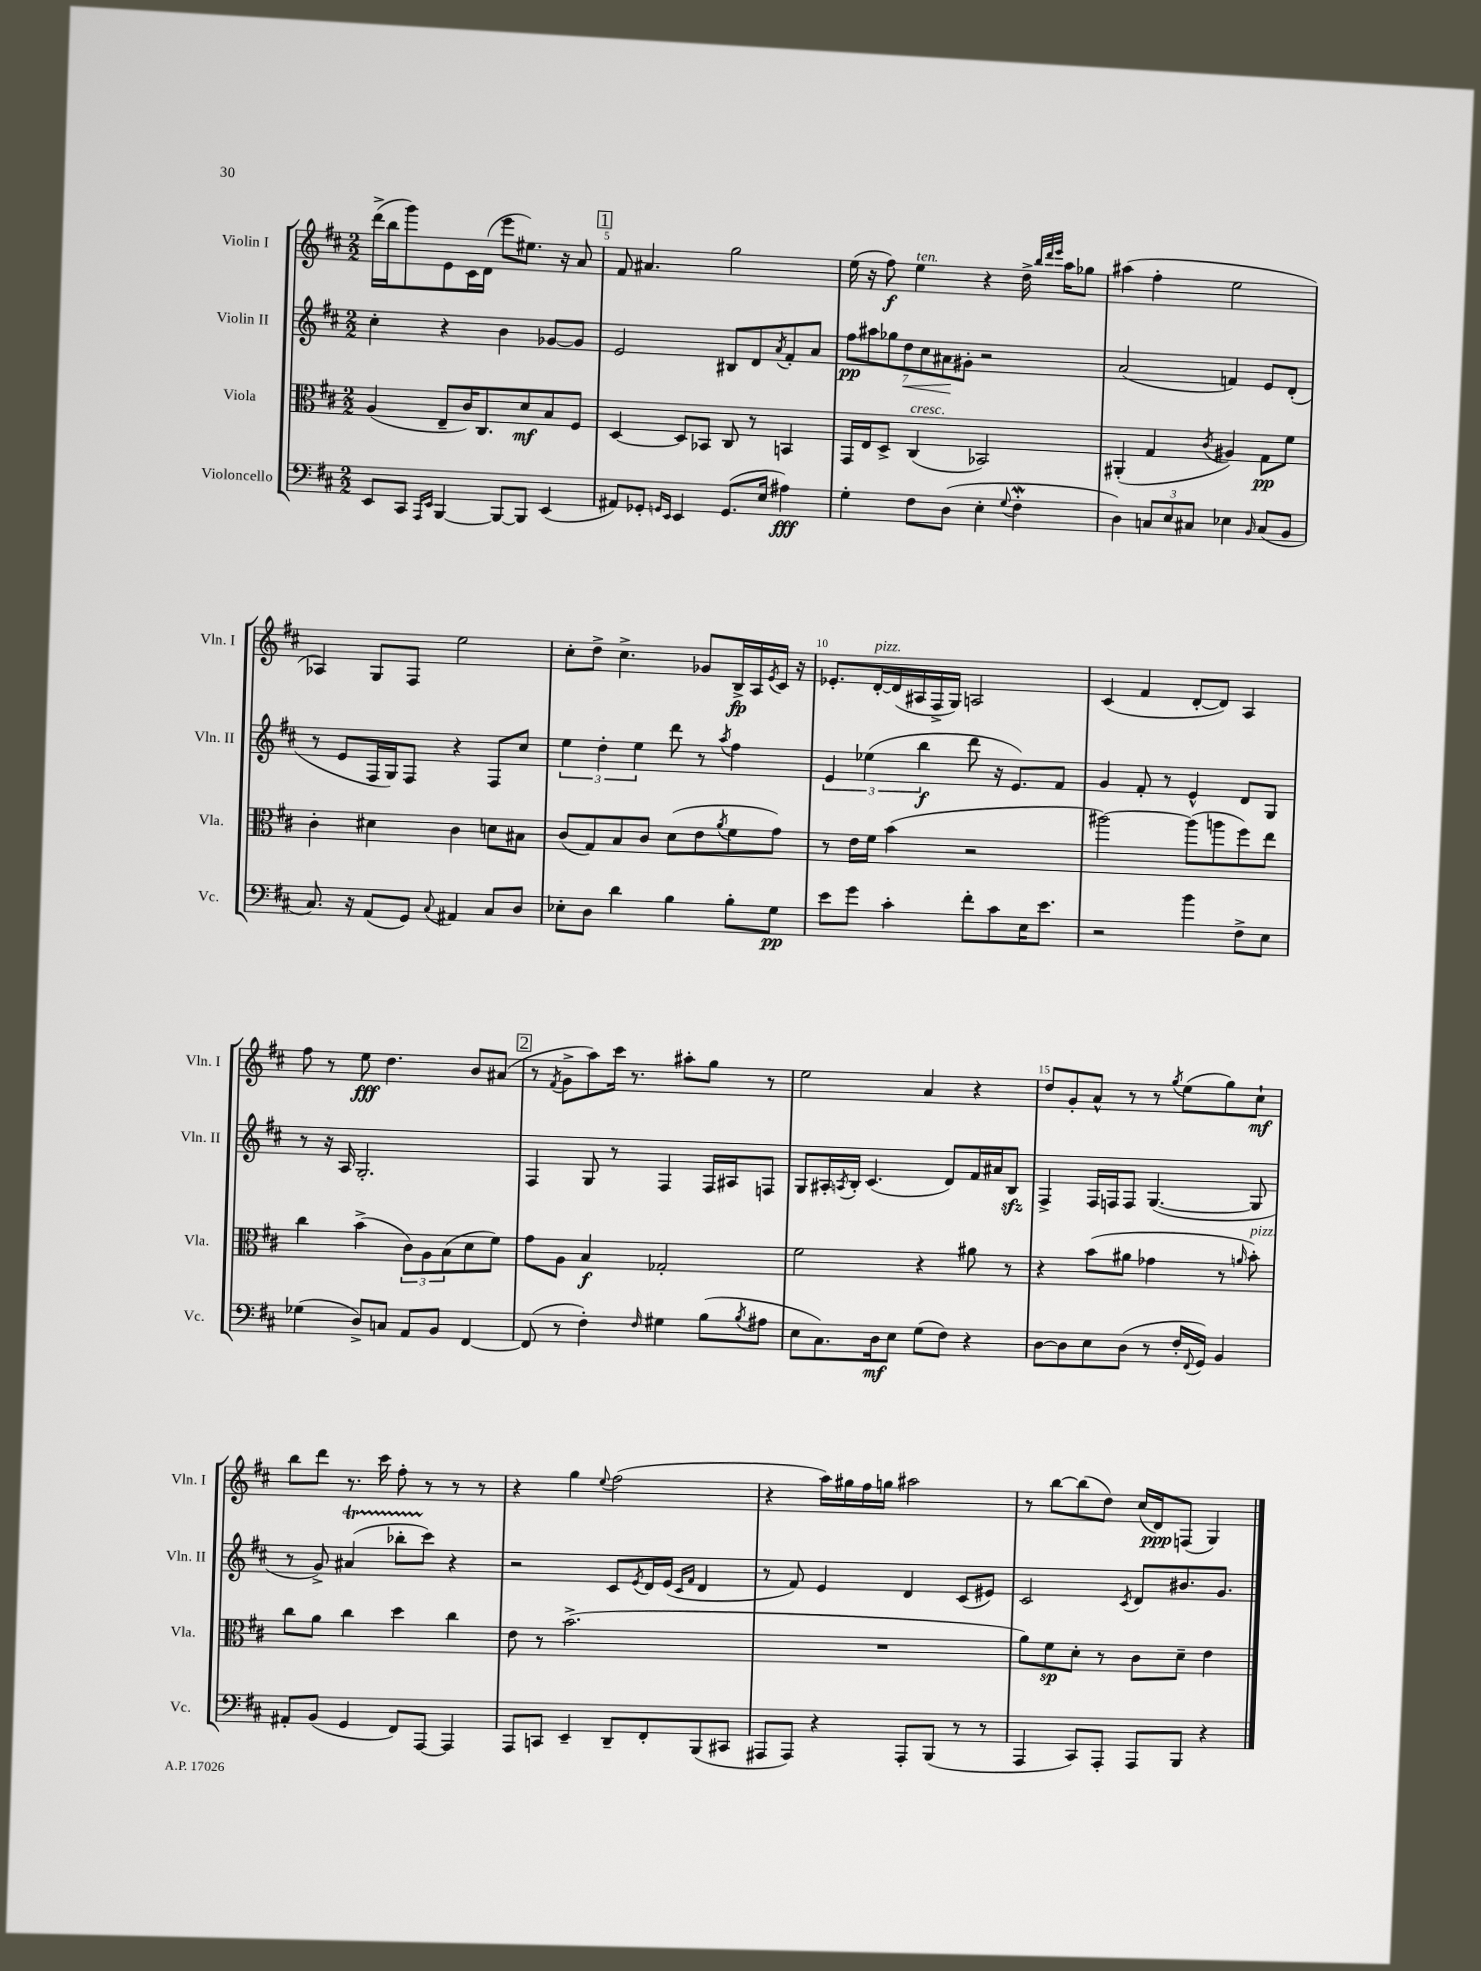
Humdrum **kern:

**kern	**dynam	**kern	**dynam	**kern	**dynam	**kern	**dynam
*part4	*part4	*part3	*part3	*part2	*part2	*part1	*part1
*staff4	*staff4	*staff3	*staff3	*staff2	*staff2	*staff1	*staff1
*I"Violoncello	*	*I"Viola	*	*I"Violin II	*	*I"Violin I	*
*I'Vc.	*	*I'Vla.	*	*I'Vln. II	*	*I'Vln. I	*
*clefF4	*	*clefC3	*	*clefG2	*	*clefG2	*
*k[f#c#]	*	*k[f#c#]	*	*k[f#c#]	*	*k[f#c#]	*
*M2/2	*	*M2/2	*	*M2/2	*	*M2/2	*
=4	=4	=4	=4	=4	=4	=4	=4
8EE/L	.	(4A/	.	4cc#'\	.	(16ddd^\LL	.
.	.	.	.	.	.	16bb\J	.
8CC#/J	.	.	.	.	.	8ggg\)	.
16qqAAA/LL	.	.	.	.	.	.	.
16qqEE/JJ	.	.	.	.	.	.	.
[4BBB/	.	8E~/L	.	4r	.	8e\	.
.	.	16c#/K)	.	.	.	16c#\L	.
.	.	8.C#/	.	.	.	(16d\JJ	.
8BBB/L_	.	.	.	4b\	.	8eee\L	.
8BBB/J]	.	8d/	mf	.	.	8.ee#X\J)	.
(4EE/	.	8B/	.	[8g-X/L	.	.	.
.	.	.	.	.	.	16r	.
.	.	8F#/J	.	8g-/J]	.	8a/	.
!!LO:REH:place=s1:t=1
=5	=5	=5	=5	=5	=5	=5	=5
8AA#X/L)	.	[4D/	.	2e/	.	8f#/	.
8GG-X'/J	.	.	.	.	.	4.a#X/	.
16qqGGn/LL	.	.	.	.	.	.	.
16qqEE/JJ	.	.	.	.	.	.	.
4EE/	.	8D/L]	.	.	.	.	.
.	.	8BB-X/J	.	.	.	.	.
(8.GG/L	.	8C#/	.	8B#X/L	.	2gg\	.
.	.	8r	.	8d/	.	.	.
16E/Jk	.	.	.	.	.	.	.
.	.	.	.	8qa/	.	.	.
4A#X\)	fff	4BBn/	.	8f#'/	.	.	.
.	.	.	.	8a/J	.	.	.
=6	=6	=6	=6	=6	=6	=6	=6
4G'\	.	16GG/LL	.	14ff#\L	pp	(16ee\	.
.	.	16E/J	.	.	.	16r	.
.	.	.	.	14aa#X\	.	.	.
.	.	8D^/J	.	.	.	8ff#\)	f
.	.	.	.	14gg-X\	.	.	.
!	!	!	!	!	!LO:HP:b	!	!
.	.	.	.	14dd\	<	.	.
!	!	!	!	!	!	!LO:TX:a:i:t=ten.	!
!	!	!LO:TX:a:i:t=cresc.	!	!	!	!	!
8F#\L	.	(4C#/	.	.	.	4ee\	.
.	.	.	.	14cc#\	.	.	.
.	.	.	.	14a#X\	.	.	.
(8D\J	.	.	.	.	.	.	.
.	.	.	.	14g#X'\J	[	.	.
4E'\	.	2BB-X/)	.	2r	.	4r	.
8qqG/	.	.	.	.	.	.	.
4F#W'\	.	.	.	.	.	16dd^\	.
.	.	.	.	.	.	32qqbb/LLL	.
.	.	.	.	.	.	32qqddd/	.
.	.	.	.	.	.	32qqeee/JJJ	.
.	.	.	.	.	.	16aa\KL	.
.	.	.	.	.	.	8gg-X\J	.
=7	=7	=7	=7	=7	=7	=7	=7
4D\)	.	(4AA#X'/	.	(2a/	.	(4aa#X\	.
12Cn/L	.	4G/	.	.	.	4ff#'\	.
12E/	.	.	.	.	.	.	.
12C#X/J	.	.	.	.	.	.	.
.	.	8qc#/	.	.	.	.	.
4E-X\	.	4A#X/)	.	4fn/)	.	2ee\	.
16qqBB/	.	.	.	.	.	.	.
(8C#/L	.	8G\L	pp	8e/L	.	.	.
8BB/J	.	8f#\J	.	(8d'/J	.	.	.
!!LO:LB:g=z
=8	=8	=8	=8	=8	=8	=8	=8
8.C#/)	.	4c#'\	.	8r	.	4A-X/)	.
.	.	.	.	8e/L	.	.	.
16r	.	.	.	.	.	.	.
(8AA/L	.	4d#X\	.	16F#/L	.	8G/L	.
.	.	.	.	16G/J)	.	.	.
8GG/J)	.	.	.	8F#/J	.	8F#/J	.
8qqC#/	.	.	.	.	.	.	.
4AA#X/	.	4c#\	.	4r	.	2ee\	.
8C#/L	.	8dn\L	.	8F#/L	.	.	.
8D/J	.	8B#X\J	.	8cc#/J	.	.	.
=9	=9	=9	=9	=9	=9	=9	=9
8E-X'\L	.	(8c#/L	.	6ee\	.	8cc#'\L	.
8D\J	.	8G/)	.	.	.	8dd^\J	.
.	.	.	.	6dd'\	.	.	.
4d\	.	8B/	.	.	.	4.cc#^\	.
.	.	.	.	6ee\	.	.	.
.	.	8c#/J	.	.	.	.	.
4B\	.	(8d\L	.	8ddd\	.	.	.
.	.	8e\	.	8r	.	8g-X/L	.
.	.	8qa/	.	8qaa/	.	.	.
8B'\L	.	8f#\	.	4ff#\	.	16B^/L	fp
.	.	.	.	.	.	16A/	.
.	.	.	.	.	.	8qe/	.
8G\J	pp	8g\J)	.	.	.	16c#/JJ	.
.	.	.	.	.	.	16r	.
=10	=10	=10	=10	=10	=10	=10	=10
8e\L	.	8r	.	6e/	.	8.e-X'/L	.
8g\J	.	16e\LL	.	.	.	.	.
.	.	.	.	(6ee-X\	.	.	.
!	!	!	!	!	!	!LO:TX:a:i:t=pizz.	!
.	.	16f#\JJ	.	.	.	[16d'/L	.
4c#'\	.	(4b\	.	.	.	(16d/]	.
.	.	.	.	.	.	16A#X/	.
.	.	.	.	6bb\	f	.	.
.	.	.	.	.	.	16F#^/	.
.	.	.	.	.	.	16G/JJ)	.
8f#'\L	.	2r	.	8ddd\	.	2An/	.
8c#\	.	.	.	16r	.	.	.
.	.	.	.	8.e/L)	.	.	.
16E\K	.	.	.	.	.	.	.
8.e\J	.	.	.	.	.	.	.
.	.	.	.	8f#/J	.	.	.
=11	=11	=11	=11	=11	=11	=11	=11
2r	.	[2aa#X\)	.	4g/	.	(4c#/	.
.	.	.	.	8f#'/	.	4f#/	.
.	.	.	.	8r	.	.	.
4b\	.	(8aa#\L]	.	4e^^/	.	[8d'/L	.
.	.	8aan\	.	.	.	8d/J])	.
8F#^\L	.	8ff#\)	.	8d/L	.	4A/	.
8E\J	.	8ee\J	.	8G/J	.	.	.
!!LO:LB:g=z
=12	=12	=12	=12	=12	=12	=12	=12
(4G-X\	.	4cc#\	.	8r	.	8ff#\	.
.	.	.	.	16r	.	8r	.
.	.	.	.	16A/	.	.	.
8D^/L)	.	(4b^\	.	2.G'/	.	8ee\	fff
8Cn/J	.	.	.	.	.	4.dd\	.
8AA/L	.	12c#\L)	.	.	.	.	.
.	.	12A\	.	.	.	.	.
8BB/J	.	.	.	.	.	.	.
.	.	(12B\	.	.	.	.	.
[4FF#/	.	8d\	.	.	.	8b/L	.
.	.	8f#\J)	.	.	.	(8a#X/J	.
!!LO:REH:place=s1:t=2
=13	=13	=13	=13	=13	=13	=13	=13
(8FF#/]	.	8g\L	.	4F#/	.	8r	.
.	.	.	.	.	.	8qf#/	.
8r	.	8A\J	.	.	.	8g^\L	.
4F#'\)	.	4B/	f	8G/	.	8aa\)	.
.	.	.	.	8r	.	16ccc#\Jk	.
.	.	.	.	.	.	8.r	.
16qqF#/	.	.	.	.	.	.	.
4G#X\	.	2G-X'/	.	4F#/	.	.	.
.	.	.	.	.	.	8aa#X'\L	.
(8B\L	.	.	.	16F#/LL	.	8gg\J	.
.	.	.	.	16A#X/J	.	.	.
8qB/	.	.	.	.	.	.	.
8A#X\J	.	.	.	8Fn/J	.	8r	.
=14	=14	=14	=14	=14	=14	=14	=14
8E\L	.	2f#\	.	8G/L	.	2ee\	.
8.C#\)	.	.	.	16A#X'/L	.	.	.
.	.	.	.	8qAn/	.	.	.
.	.	.	.	16B'/JJ	.	.	.
.	.	.	.	(4.c#/	.	.	.
16D\k	mf	.	.	.	.	.	.
8E\J	.	.	.	.	.	.	.
(8G\L	.	4r	.	.	.	4a/	.
8F#\J)	.	.	.	8d/L)	.	.	.
4r	.	8a#X\	.	16f#/L	.	4r	.
.	.	.	.	16a#X/J	.	.	.
.	.	8r	.	8Bzz/J	.	.	.
=15	=15	=15	=15	=15	=15	=15	=15
[8D\L	.	4r	.	4F#^/	.	8dd/L	.
8D\]	.	.	.	.	.	8g'/	.
8E\	.	(8b\L	.	16F#/LL	.	8a^^/J	.
.	.	.	.	16Fn/J	.	.	.
(8D\J	.	8a#X\J	.	8F/J	.	8r	.
8r	.	4g-X\	.	([4.G/	.	8r	.
.	.	.	.	.	.	8qgg/	.
16F#'/LL	.	.	.	.	.	(8ee\L	.
8qqFF#/	.	.	.	.	.	.	.
16GG/JJ)	.	.	.	.	.	.	.
4BB/	.	8r	.	.	.	8gg\)	.
.	.	16qqan/	.	.	.	.	.
!	!	!LO:TX:a:i:t=pizz.	!	!	!	!	!
.	.	8b'\)	.	8G/]	.	8cc#`\J	mf
!!LO:LB:g=z
=16	=16	=16	=16	=16	=16	=16	=16
8AA#X'/L	.	8cc#\L	.	8r	.	8bb\L	.
(8BB/J	.	8a\J	.	8g^/)	.	8ddd\J	.
4GG/	.	4cc#\	.	(4a#Xt/	.	8.r	.
.	.	.	.	.	.	16ccc#\	.
8FF#/L)	.	4dd\	.	8bb-XTTT'\L	.	8ff#'\	.
[8AAA/J	.	.	.	8ccc#\J)	.	8r	.
4AAA/]	.	4cc#\	.	4r	.	8r	.
.	.	.	.	.	.	8r	.
=17	=17	=17	=17	=17	=17	=17	=17
8AAA/L	.	8e\	.	2r	.	4r	.
8CCn/J	.	8r	.	.	.	.	.
4EE~/	.	(2.b^\	.	.	.	4gg\	.
.	.	.	.	.	.	8qqee/	.
8DD~/L	.	.	.	8c#/L	.	(2ff#\	.
.	.	.	.	8qe/	.	.	.
8FF#'/	.	.	.	16d/L	.	.	.
.	.	.	.	(16e/JJ	.	.	.
.	.	.	.	16qqc#/LL	.	.	.
.	.	.	.	16qqf#/JJ	.	.	.
(8BBB/	.	.	.	4d/	.	.	.
8CC#X/J	.	.	.	.	.	.	.
=18	=18	=18	=18	=18	=18	=18	=18
8AAA#X/L	.	1r	.	8r	.	4r	.
8AAA#/J)	.	.	.	8f#/)	.	.	.
4r	.	.	.	4e/	.	16aa\LL)	.
.	.	.	.	.	.	16gg#X\	.
.	.	.	.	.	.	16ff#\	.
.	.	.	.	.	.	16ggn\JJ	.
8AAA#'/L	.	.	.	4d/	.	2aa#X\	.
(8BBB/J	.	.	.	.	.	.	.
8r	.	.	.	(8c#/L	.	.	.
8r	.	.	.	8e#X/J)	.	.	.
=19	=19	=19	=19	=19	=19	=19	=19
4AAA/	.	8a\L)	.	2c#/	.	8r	.
.	.	8f#\	sp	.	.	[8bb\L	.
8CC#/L)	.	8d'\J	.	.	.	(8bb\]	.
8AAA'/J	.	8r	.	.	.	8dd\J)	.
.	.	.	.	8qc#/	.	.	.
8AAA/L	.	8c#\L	.	8d/L	.	(16cc#/LL	.
.	.	.	.	.	.	16d/J)	ppp
8BBB/J	.	8d~\J	.	8.b#X/	.	(8Fn/J	.
4r	.	4e\	.	.	.	4G/)	.
.	.	.	.	8.g/J	.	.	.
==	==	==	==	==	==	==	==
*-	*-	*-	*-	*-	*-	*-	*-
